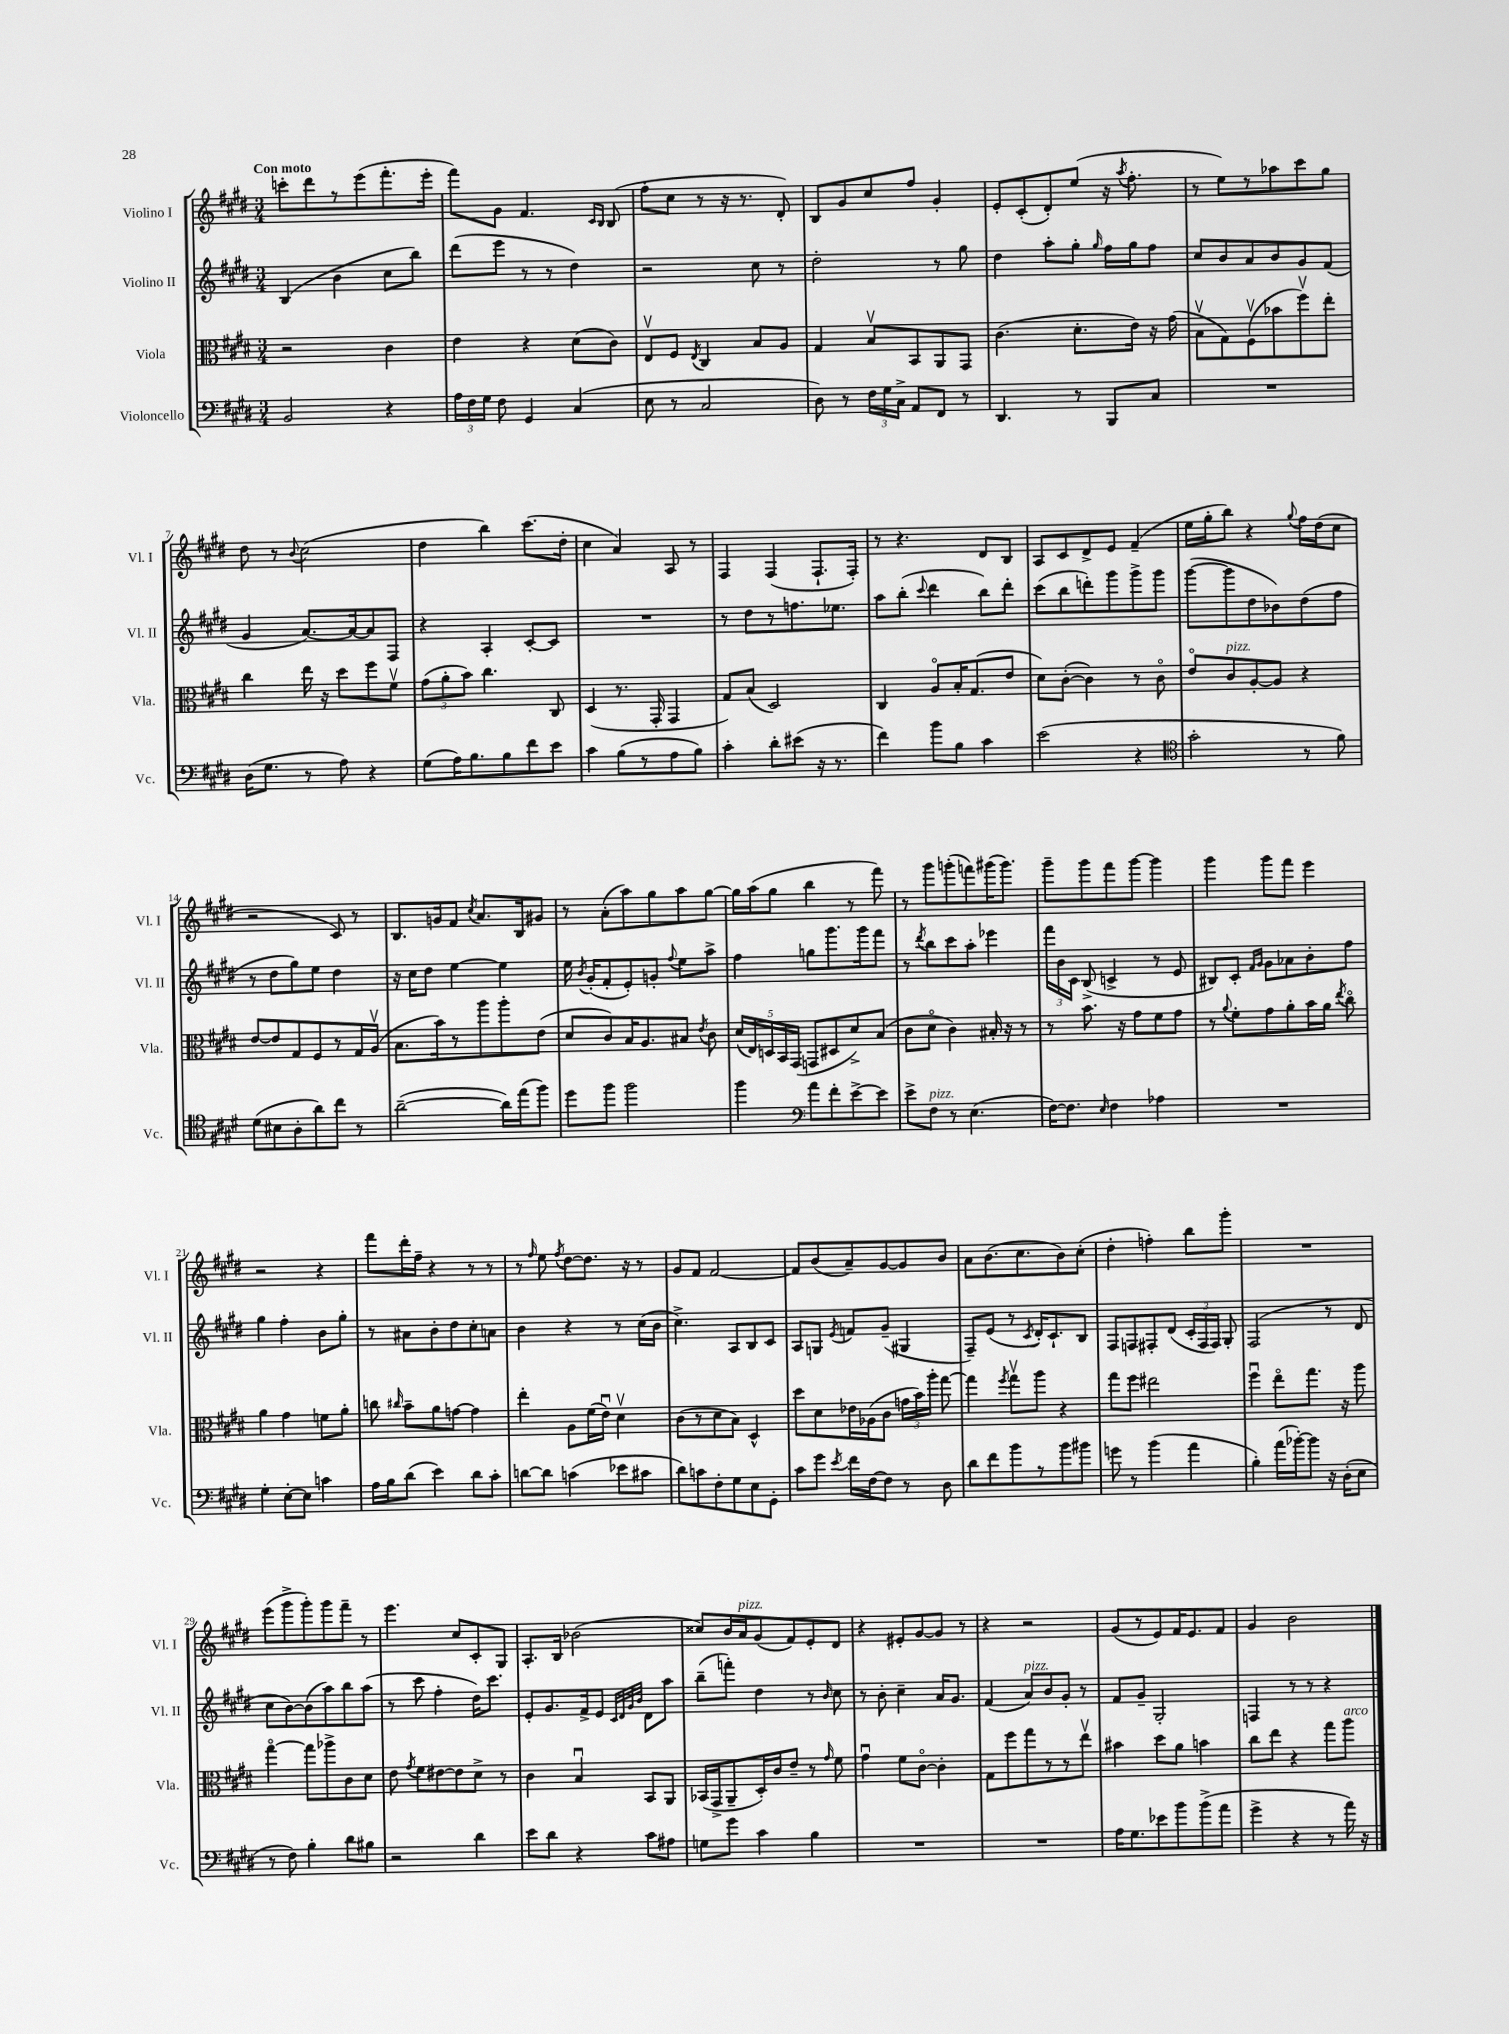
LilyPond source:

<<
\new StaffGroup <<
\new Staff = "s0" \with { instrumentName = "Violino I" shortInstrumentName = "Vl. I" } {
    \clef treble \key e \major \numericTimeSignature \time 3/4 \tempo "Con moto"
    \autoBeamOff c'''8[-. dis'''8 r8 e'''8( fis'''8.-. e'''16]-. |
    fis'''8[) gis'8] fis'4. \grace { cis'16[ b16] } b8( |
    fis''8[-. cis''8] r8 r16 r8. dis'8-.) |
    b8[ gis'8 cis''8 fis''8] gis'4-. |
    e'8[-. cis'8-.( dis'8-.) e''8]( r16 \acciaccatura { a''8 } fis''8.-. |
    r8 e''8[) r8 aes''8 cis'''8 gis''8] |
    dis''8 r8 \appoggiatura { b'8 } cis''2( |
    dis''4 b''4) cis'''8.[( dis''16]-. |
    cis''4 a'4) a8 r8 |
    fis4 fis4( fis8.[-! fis16]-.) |
    r8 r4. dis'8[ b8] |
    a8[ cis'8 dis'8-> e'8] fis'4--( |
    e''16[ gis''16-. b''8]) r4 \appoggiatura { gis''8 } fis''16[ dis''16( cis''8] |
    r2 cis'8) r8 |
    b8.[ g'16 fis'8] \acciaccatura { cis''8 } a'8.[ b16 gis'8] |
    r8 a'8[-.( a''8) gis''8 a''8 gis''8]~ |
    gis''16[ a''16( gis''8] b''4 r8 fis'''8) |
    r8 gis'''8[ g'''8-.( f'''8) gis'''16( gis'''8.]) |
    gis'''8[-- gis'''8 fis'''8 gis'''8]~ gis'''4 |
    gis'''4 gis'''8[ fis'''8] e'''4 |
    r2 r4 |
    fis'''8[ dis'''16-. fis''16]-- r4 r8 r8 |
    r8 \grace { fis''16 } e''8 \acciaccatura { fis''8 } dis''8[~ dis''8.] r16 r8 |
    gis'8[ fis'8] fis'2~ |
    fis'8[ b'8( a'8--) gis'8~ gis'8 b'8] |
    a'8[ b'8.( cis''8. b'8) cis''8]-.( |
    dis''4-. f''4-.) b''8[ gis'''8]-. |
    R2. |
    e'''8[( gis'''8-> gis'''8-.) gis'''8 fis'''8]-- r8 |
    e'''4. cis''8[ cis'8-. gis8] |
    a8.[-. b16] bes'2( |
    cisis''8[) b'16 a'16^\markup { \italic "pizz." } gis'8( fis'8) e'8-. dis'8] |
    r4 eis'8[-. gis'8~ gis'8] r8 |
    r4 r2 |
    gis'8[( r8 e'8) fis'16 e'8. fis'8] |
    gis'4 b'2 \bar "|." |
}
\new Staff = "s1" \with { instrumentName = "Violino II" shortInstrumentName = "Vl. II" } {
    \clef treble \key e \major \numericTimeSignature \time 3/4
    \autoBeamOff b4( b'4 cis''8[ b''8]) |
    dis'''8[( e'''8] r8 r8 dis''4) |
    r2 cis''8 r8 |
    dis''2-. r8 gis''8 |
    dis''4 a''8[-. gis''8]-. \grace { gis''16 } fis''16[ gis''16 fis''8] |
    cis''8[ b'8 a'8 b'8 gis'8 fis'8]( |
    gis'4 a'8.[~) a'16~ a'8 fis8] |
    r4 a4-. cis'8[~-. cis'8] |
    R2. |
    r8 dis''8[ r8 f''8. ees''8.] |
    a''8[ b''8]-.( \appoggiatura { cis'''8 } dis'''4 b''8[) dis'''8]-. |
    cis'''8[( b''8 d'''8-.) gis'''8 gis'''8-> gis'''8] |
    gis'''8[~( gis'''8 dis''8 bes'8) dis''8( fis''8] |
    r8 dis''8[ gis''8) e''8] dis''4 |
    r16 cis''16[ dis''8] e''4~ e''4 |
    e''16 \acciaccatura { b'8 } gis'16[-.( fis'8-. e'8-.) g'8]-. \appoggiatura { fis''8 } e''8[ a''8]-> |
    fis''4 g''8[ gis'''8. gis'''16 fis'''8] |
    r8 \acciaccatura { dis'''8 } b''8[ cis'''8 a''8]-. ees'''4 |
    \tuplet 3/2 { fis'''16[ b'16 cis'16] } b8->( c'4-> r8 e'8 |
    bis8[) cis'8]-. \grace { fis'16[ gis'16] } gis'8[ aes'8 b'8-. fis''8] |
    gis''4 fis''4-. b'8[ gis''8]-. |
    r8 ais'8[ b'8-. dis''8 cis''8-. a'8] |
    b'4 r4 r8 cis''16[( b'16] |
    cis''4.->) a8[ b8 cis'8] |
    a8[ g8] \acciaccatura { e'8 } f'8[ gis'8]--( gis4 |
    fis8[--) e'8]( r8 \acciaccatura { cis'8 } dis'16[-.) cis'8.-! b8] |
    fis8[ f8 fis8-. dis'8]( \tuplet 3/2 { cis'16[-. fis16 fis16]) } gis8-. |
    fis2( r8 dis'8 |
    cis''8[ b'8~) b'8( a''8) b''8 a''8]( |
    r8 cis'''8 fis''4-. dis''16[) cis'''8.] |
    e'8[-. gis'8. fis'16-> e'8] \grace { cis'32[ dis'32 gis'32 b'32] } dis'8[ a''8] |
    b''8[--( f'''8]-.) dis''4 r8 \grace { b'16 } cis''8 |
    r8 b'8-. cis''4-- a'16[ gis'8.] |
    fis'4( a'8[^\markup { \italic "pizz." }) b'8 gis'8]-. r8 |
    fis'8[ gis'8]-- gis2-. |
    f4 r8 r8 r4 \bar "|." |
}
\new Staff = "s2" \with { instrumentName = "Viola" shortInstrumentName = "Vla." } {
    \clef alto \key e \major \numericTimeSignature \time 3/4
    \autoBeamOff r2 cis'4 |
    e'4 r4 dis'8[( cis'8]) |
    e8[\upbow fis8] \acciaccatura { e8 } cis4 b8[ a8] |
    gis4 b8[\upbow b,8 a,8 gis,8] |
    cis'4.( dis'8.[-. e'16]) r16 gis'16( |
    b8[\upbow gis8) fis8\upbow( bes'8 fis''8\upbow) e''8]-. |
    cis''4 e''16 r16 dis''8[ fis''8 fis'8]\upbow |
    \tuplet 3/2 { gis'8[( a'8-. b'8]) } cis''4. cis8 |
    dis4( r8. gis,16-. gis,4 |
    gis8[) b8]( dis2) |
    cis4 a8[\flageolet b16-. gis8.( e'8] |
    dis'8[) cis'8]~-.( cis'4) r8 cis'8\flageolet |
    e'8[\flageolet cis'8^\markup { \italic "pizz." } a8~-. a8] r4 |
    e'8[~ e'8 gis8 fis8 r8 gis16 a16]\upbow( |
    b8.[ b'16) r8 a''8 a''8-. e'8]( |
    dis'8[ cis'8) b16 a8. bis8] \acciaccatura { e'8 } cis'8 |
    \tuplet 5/4 { dis'16[( e16) d16 b,16 gis,16]( } g,8[ dis8 dis'8->) b8]( |
    cis'8[ dis'8]\flageolet cis'4) bis16-. r16 r8 |
    r8 b'8. r16 gis'8[ fis'8 gis'8] |
    r8 \appoggiatura { a'8 } fis'8[-. gis'8 a'8-. b'16 a'16] \acciaccatura { e''8 } cis''8\flageolet |
    a'4 gis'4 f'8[ a'8]-. |
    c''8 \grace { cis''16 } b'8[-- a'8 g'8]~ g'4 |
    e''4-. a8[ fis'16( e'16]\downbow) dis'4\upbow |
    cis'8[( r8 dis'8 b8]) dis4-^ |
    dis''8[ dis'8 ees'16 aes16( cis'8] \tuplet 3/2 { g'16[ b'16) a''16]-. } gis''8~ |
    gis''4 \acciaccatura { fis''8 } gis''8[\upbow a''8] r4 |
    gis''8[ fis''8] eis''2 |
    fis''4\downbow e''8[\flageolet gis''8.] r16 a''8 |
    gis''4~\flageolet gis''8[ aes''8-> cis'8 dis'8] |
    e'8 \acciaccatura { gis'8 } fis'8[ eis'8~ eis'8 dis'8]-> r8 |
    cis'4 b4\downbow b,8[ a,8] |
    bes,16[( gis,16-> a,8-- dis16-.) cis'16 e'8]-- r8 \grace { gis'16 } fis'8 |
    gis'4\downbow fis'8[ cis'8]~\flageolet cis'4-. |
    gis8[ fis''8 gis''8 r8 r8 e''8]\upbow |
    bis'4 dis''8[ a'8] b'4 |
    cis''8[ e''8] r4 gis''8[ a''8]^\markup { \italic "arco" } \bar "|." |
}
\new Staff = "s3" \with { instrumentName = "Violoncello" shortInstrumentName = "Vc." } {
    \clef bass \key e \major \numericTimeSignature \time 3/4
    \autoBeamOff b,2 r4 |
    \tuplet 3/2 { a16[ fis16 gis16] } fis8 gis,4 cis4( |
    e8 r8 cis2 |
    dis8) r8 \tuplet 3/2 { fis16[ gis16 cis16]-> } a,8[ fis,8] r8 |
    dis,4. r8 b,,8[ cis8] |
    R2. |
    dis16[( gis8.] r8 a8) r4 |
    gis8[( a16) b8. b8 fis'8 e'8] |
    cis'4 b8[( r8 a8 b8]) |
    cis'4-. dis'8[-. eis'8]( r16 r8. |
    fis'4) b'8[ b8] cis'4 |
    e'2( r4 |
    \clef tenor gis'2-. r8 fis'8) |
    dis'8[( bis8 a8-. a'8) cis''8] r8 |
    a'2~--( a'16[) e''16( fis''8]) |
    dis''8[ fis''8] fis''2 |
    fis''4 \clef bass a'8[ fis'8-. e'8~-> e'8] |
    e'8[-> fis8]^\markup { \italic "pizz." } r8 e4.( |
    fis16[~) fis8.] \grace { e16 } fis4 aes4 |
    R2. |
    gis4-. e8[~-. e8] c'4 |
    a16[ b16 dis'8]( e'4) dis'8[ cis'8]-. |
    d'8[~ d'8] c'4( ees'8[ cis'8] |
    dis'8[) c'8 fis8-. gis8 e8 gis,8]-. |
    cis'8[ gis'8] \acciaccatura { e'8 } fis'16[ fis16~ fis8] r8 dis8 |
    dis'8[ fis'8 b'8 r8 b'8 bis'8] |
    g'8 r8 b'4( a'4 |
    b4-.) a'16[( bes'16~-.) bes'8] r16 dis16[-.( e8] |
    r8 fis8) b4-. dis'8[ bis8] |
    r2 dis'4 |
    e'8[ dis'8] r4 cis'8[ ais8] |
    g8[ gis'8] cis'4 b4 |
    R2. |
    R2. |
    a16[ gis8. ees'8 b'8 b'8->( a'8] |
    gis'4-> r4 r8 a'16) r16 \bar "|." |
}
>>
>>
